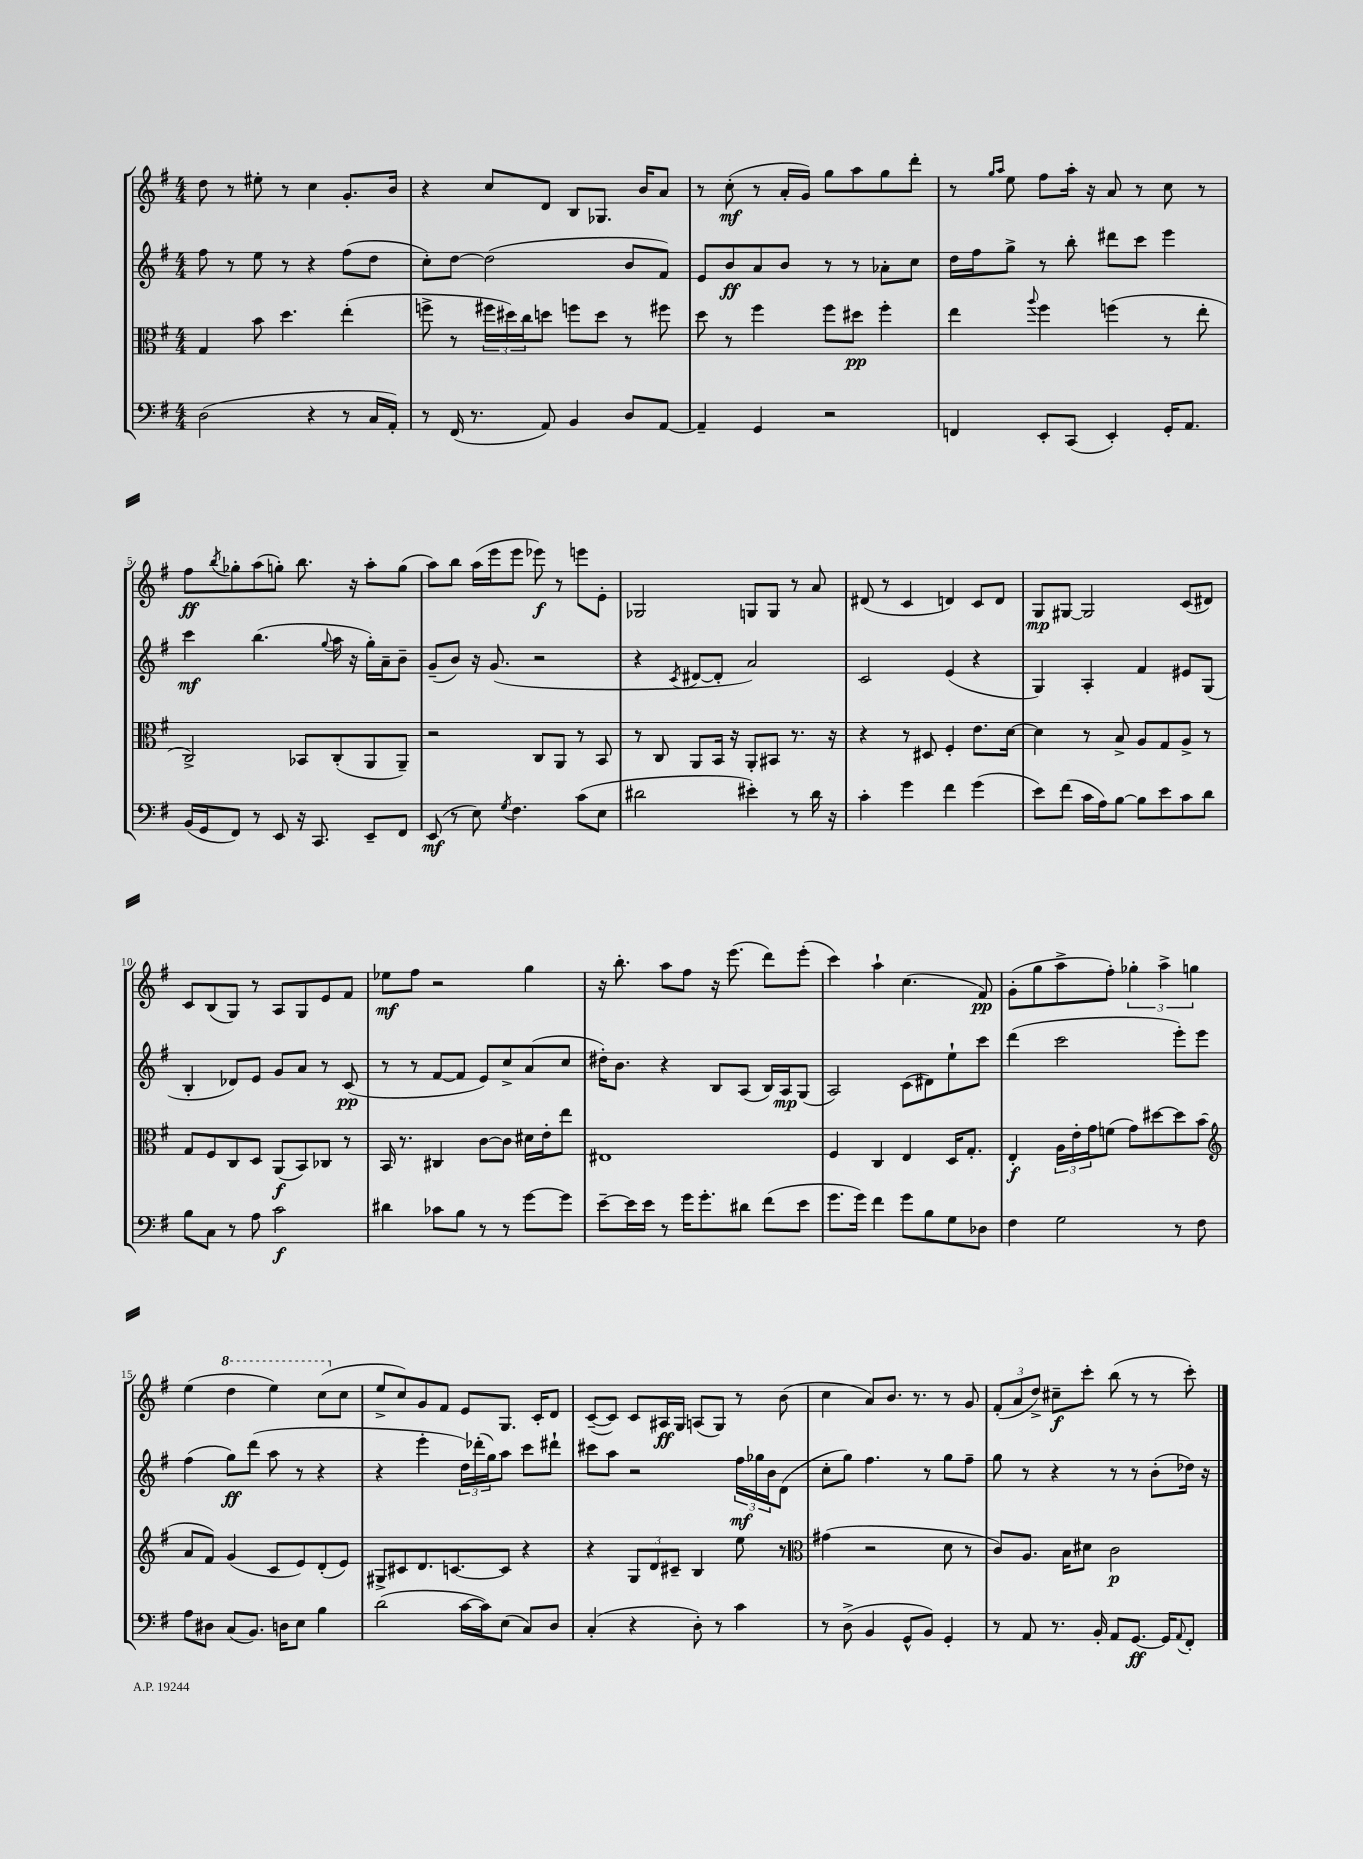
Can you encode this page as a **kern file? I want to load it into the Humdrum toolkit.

**kern	**kern	**kern	**kern
*staff4	*staff3	*staff2	*staff1
*clefF4	*clefC3	*clefG2	*clefG2
*k[f#]	*k[f#]	*k[f#]	*k[f#]
*M4/4	*M4/4	*M4/4	*M4/4
(2D\	4G/	8ff#\	8dd\
.	.	8r	8r
.	8b\	8ee\	8ee#'\
.	4.dd\	8r	8r
4r	.	4r	4cc\
8r	(4ee'\	(8ff#\L	8.g'/L
16C/LL	.	8dd\J	.
16AA'/JJ)	.	.	16b/Jk
=	=	=	=
8r	8ff^\	8cc'\L)	4r
(16FF#/	8r	[8dd\J	.
8.r	.	.	.
.	24ff#\LL	(2dd\]	8cc/L
.	24dd#\)	.	.
.	24cc\J	.	.
8AA/)	8dd\J	.	8d/J
4BB/	8ff\L	.	8B/L
.	8dd\J	.	8.G-/J
8D/L	8r	8b/L	.
.	.	.	16b/LK
[8AA/J	8ff#\	8f#/J)	8a/J
=	=	=	=
4AA~/]	8dd\	8e/L	8r
.	8r	8b/	(8cc'\
4GG/	4ff#\	8a/	8r
.	.	8b/J	16a'/LL
.	.	.	16g/JJ)
2r	8ff#\L	8r	8gg\L
.	8dd#\J	8r	8aa\
.	4ff#'\	8a-'\L	8gg\
.	.	8cc\J	8ddd'\J
=	=	=	=
4FF/	4ee\	16dd\LL	8r
.	.	16ff#\J	.
.	.	.	16qqgg/LL
.	.	.	16qqaa/JJ
.	.	8gg^\J	8ee\
.	8qqaa/	.	.
8EE'/L	4ff#\	8r	8ff#\L
(8CC/J	.	8bb'\	16aa'\Jk
.	.	.	16r
4EE'/)	(4ff\	8ddd#\L	8a/
.	.	8ccc\J	8r
16GG'/LK	8r	4eee\	8cc\
8.AA/J	.	.	.
.	8ee'\	.	8r
=	=	=	=
(16BB/LL	2C^/)	4ccc\	8ff#\L
16GG/J	.	.	.
.	.	.	8qbb/
8FF#/J)	.	.	8gg-'\
8r	.	(4.bb\	(8aa\
8EE/	.	.	8gg'\J)
16r	8BB-/L	.	8.bb\
8.CC/	.	.	.
.	.	8qqgg/	.
.	(8C'/	16aa\	.
.	.	16r	16r
8EE~/L	8AA/	16gg'\LL)	8aa'\L
.	.	16a~\J	.
8FF#/J	8AA~/J)	8b~\J	(8gg\J
=	=	=	=
(8EE/	2r	(8g~/L	8aa\L)
8r	.	8b/J)	8bb\J
8E\)	.	16r	(16aa\LL
.	.	(8.g/	16eee\J
8qG/	.	.	.
4.F#\	.	.	8eee\J
.	8C/L	2r	8eee-\)
.	8AA/J	.	8r
(8c\L	8r	.	8eee\L
8E\J	8BB/	.	8e'\J
=	=	=	=
2d#\	8r	4r	2G-/
.	8C/	.	.
.	.	8qc/	.
.	8AA/L	[8d#/L	.
.	16BB/Jk	8d#'/]J	.
.	16r	.	.
4e#'\)	8AA'/L	2a/)	8G/L
.	8BB#/J	.	8G/J
8r	8.r	.	8r
16d#\	.	.	8a/
16r	16r	.	.
=	=	=	=
4c'\	4r	2c/	(8d#/
.	.	.	8r
4g\	8r	.	4c/
.	8D#/	.	.
4f#\	4F#'/	(4e/	4d/)
(4g\	8.e\L	4r	8c/L
.	.	.	8d/J
.	[16d\Jk	.	.
=	=	=	=
8e\L)	4d\]	4G/)	8G/L
(8f#\J	.	.	[8G#/J
16c\LL	8r	4A'/	2G#/]
16A\J)	.	.	.
[8B\J	8B^/	.	.
8B\]L	8A/L	4f#/	.
8e\	8G/	.	.
8c\	8A^/J	8e#/L	(8c/L
8d\J	8r	(8G/J	8d#/J)
=	=	=	=
8B\L	8G/L	4B'/	8c/L
8C\J	8F#/	.	(8B/
8r	8C/	8d-/L)	8G/J)
8A\	8D/J	8e/J	8r
2c\	(8AA/L	8g/L	8A/L
.	8BB/)	8a/J	8G/
.	8C-/J	8r	8e/
.	8r	(8c/	8f#/J
=	=	=	=
4d#\	16BB/	8r	8ee-\L
.	8.r	.	.
.	.	8r	8ff#\J
8c-\L	4C#/	[8f#/L	2r
8B\J	.	8f#/]J	.
8r	[8c\L	8e/L)	.
8r	8c\]J	8cc^/	.
[8g\L	16d#\LL	(8a/	4gg\
.	16e'\J	.	.
8g\]J	8ee\J	8cc/J	.
=	=	=	=
[8e~\L	1E#	16dd#'\LK)	16r
.	.	8.b\J	8.bb'\
16e\]L	.	.	.
16e\JJ	.	.	.
8r	.	4r	8aa\L
16g\LK	.	.	8ff#\J
8.g'\	.	.	.
.	.	8B/L	16r
.	.	.	(8.eee\
8d#\J	.	(8A/J	.
(8f#\L	.	16B/LL)	8ddd\L)
.	.	16A/J	.
8e\J	.	(8G/J	(8eee'\J
=	=	=	=
8.g\L	4F#/	2A/)	4ccc\)
16g\Jk)	.	.	.
4f#\	4C/	.	4aa`\
8g\L	4E/	(8c\L	(4.cc\
8B\	.	8d#\)	.
8G\	16D/LK	8ee`\	.
.	8.G'/J	.	.
8D-\J	.	8ccc\J	8f#/)
=	=	=	=
4F#\	4E'/	(4ddd\	(8g'\L
.	.	.	8gg\
2G\	24A\LL	2ccc\	8aa^\
.	24e'\	.	.
.	24g\J	.	.
.	(8f\J	.	8ff#'\J)
.	8g\L)	.	6gg-'\
.	[8dd#\	.	.
.	.	.	6aa^\
8r	8dd#\]	8eee'\L)	.
.	.	.	6gg\
8F#\	(8b\J	8eee\J	.
=	=	=	=
*	*clefG2	*	*
8A\L	8a/L	(4ff#\	(4ee\
8D#\J	8f#/J)	.	.
(8C/L	(4g/	8gg\L)	4ddd\
8.BB/J)	.	(8ddd\J	.
.	8c/L	8aa\	4eee\)
16D\LK	.	.	.
8E\J	8e/)	8r	.
4B\	(8d'/	4r	(8ccc\L
.	8e/J)	.	8cc\J
=	=	=	=
(2d\	8G#^/L	4r	8ee^/L
.	8c#/	.	8cc/)
.	8.d/	4eee'\	8g/
.	.	.	8f#/J
.	[8.c/	.	.
[16c\LL	.	24dd\LL)	8e/L
.	.	(24ddd-'\	.
16c\]J)	.	.	.
.	.	24gg\J)	.
(8E\J	8c/]J	8aa\J	8.G/J
8C/L)	4r	8ccc\L	.
.	.	.	16c'/LK
8D/J	.	8ddd#`\J	8d/J
=	=	=	=
(4C'/	4r	8ccc#\L	([8c~/L
.	.	8aa\J	8c/]J)
4r	12G/L	2r	8c/L
.	12d/	.	.
.	.	.	16A#/L
.	12c#~/J	.	.
.	.	.	16G/JJ
8D'\)	4B/	.	(8A/L
8r	.	.	8G/J)
4c\	8ee\	24ff#\LL	8r
.	.	24gg-\	.
.	.	24b\J	.
.	8r	(8d\J	(8b\
=	=	=	=
*	*clefC3	*	*
8r	(4g#\	8cc'\L	4cc\
(8D^\	.	8gg\J)	.
4BB/	2r	4.ff#\	8a/L)
.	.	.	8.b/J
8GG^^/L	.	.	.
.	.	.	8.r
8BB/J)	.	8r	.
4GG'/	8d\	8gg\L	8r
.	8r	8ff#~\J	8g/
=	=	=	=
8r	8c/L)	8gg\	(12f#'/L
.	.	.	12a/
8AA/	8.A/J	8r	.
.	.	.	12dd^/J)
8.r	.	4r	8cc#~\L
.	16B\LK	.	.
.	8d#\J	.	8ccc'\J
16BB'/	.	.	.
8AA/L	2c\	8r	(8bb\
[8.GG/J	.	8r	8r
.	.	(8b'\L	8r
16GG/]LK	.	.	.
8qqAA/	.	.	.
8FF#'/J	.	16dd-\Jk)	8ccc'\)
.	.	16r	.
==	==	==	==
*-	*-	*-	*-
